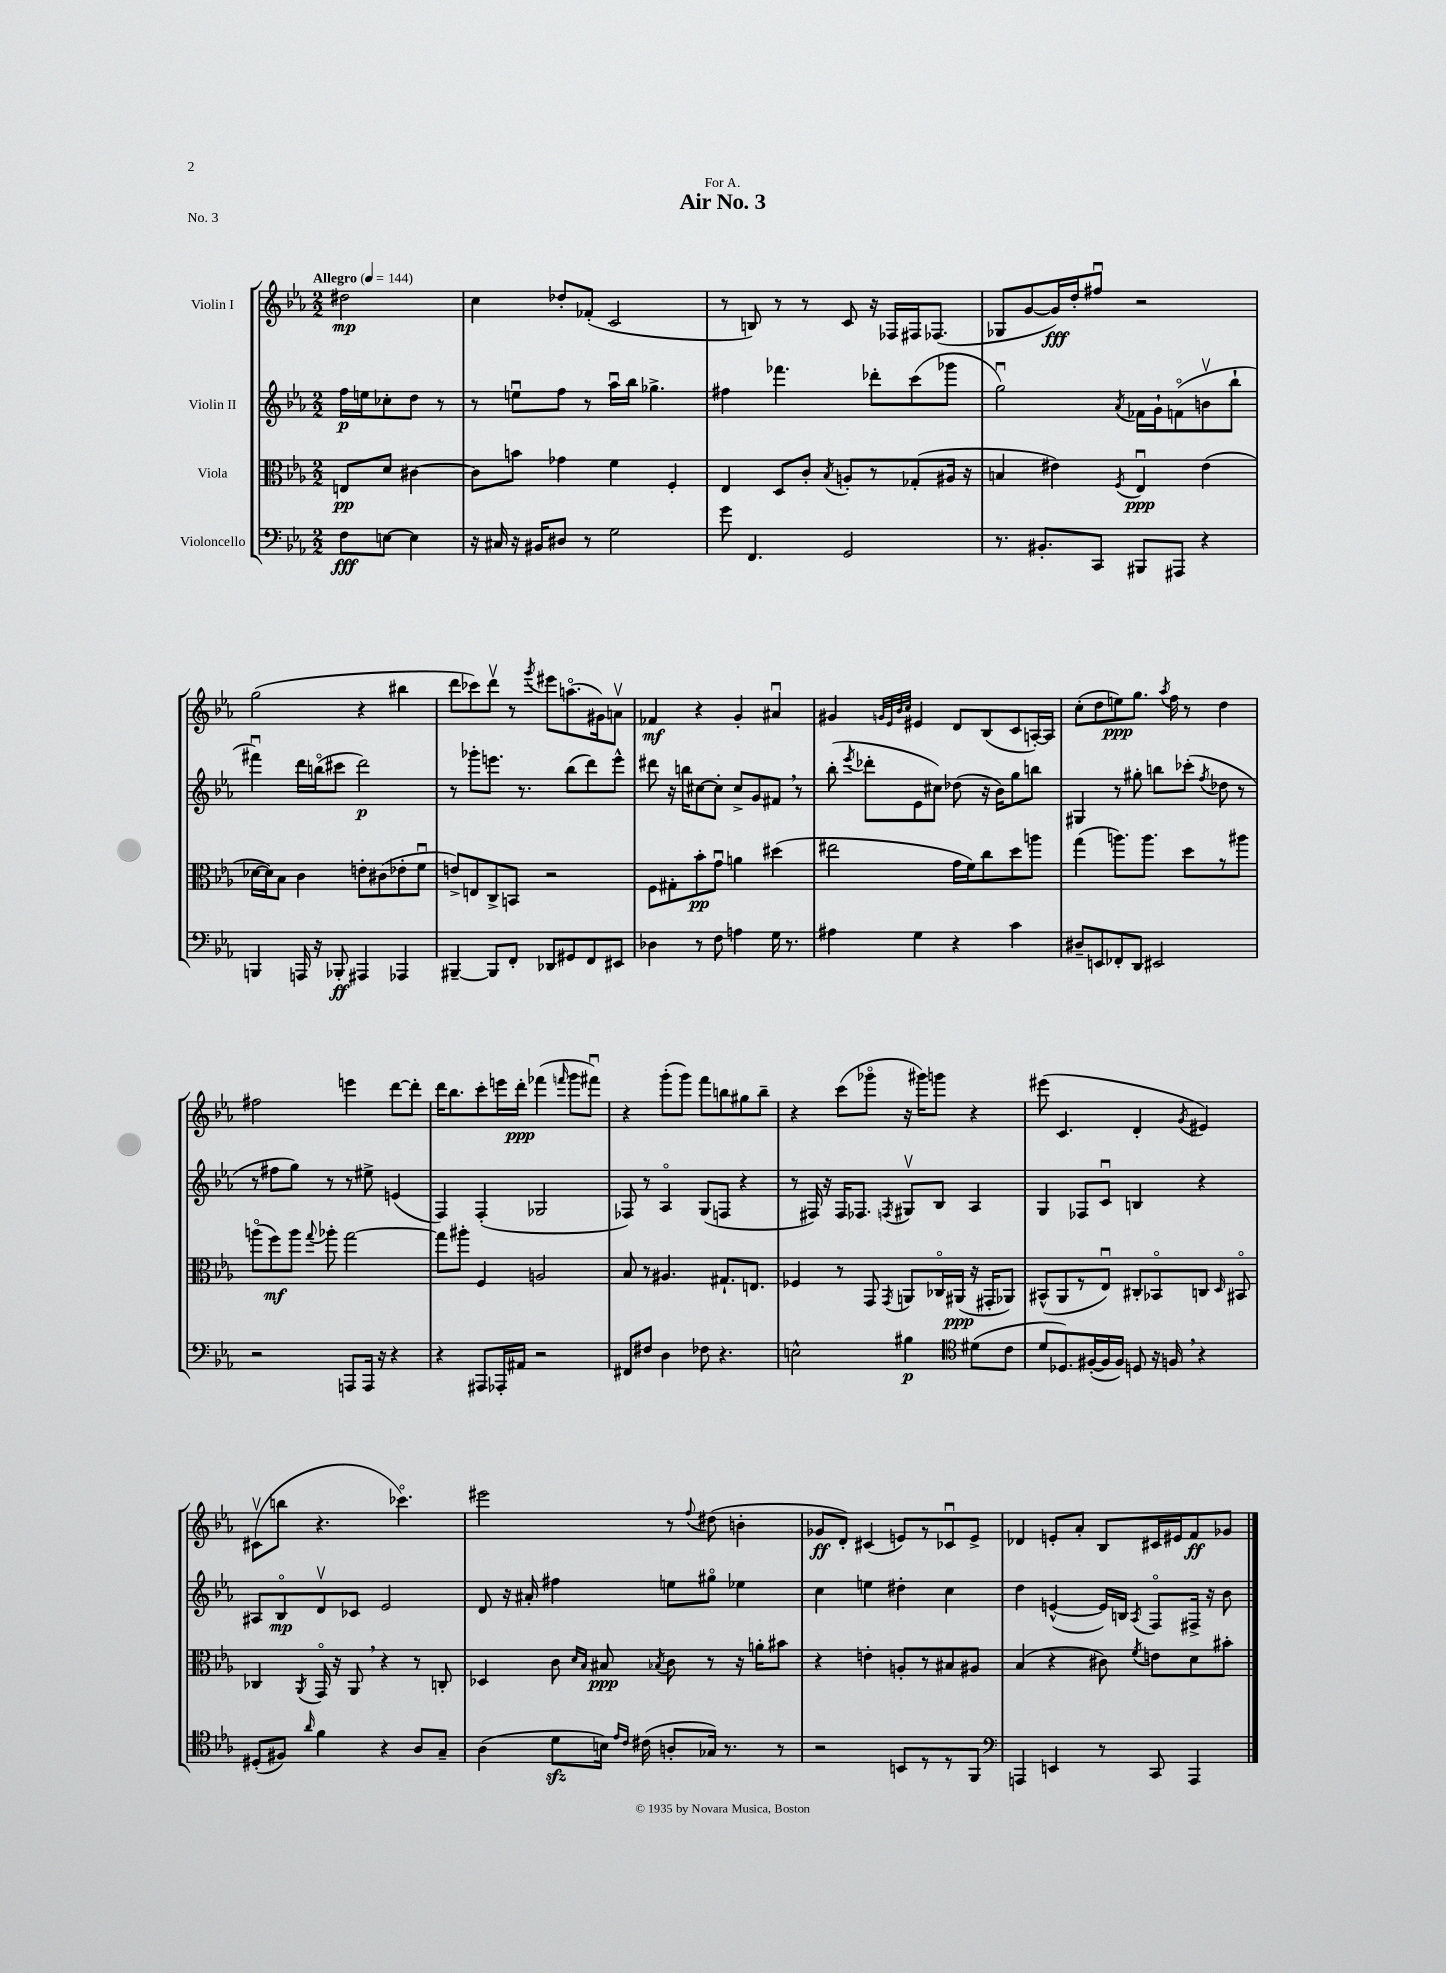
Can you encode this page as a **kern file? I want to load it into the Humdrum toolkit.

**kern	**dynam	**kern	**dynam	**kern	**dynam	**kern	**dynam
*part4	*part4	*part3	*part3	*part2	*part2	*part1	*part1
*staff4	*staff4	*staff3	*staff3	*staff2	*staff2	*staff1	*staff1
*I"Violoncello	*	*I"Viola	*	*I"Violin II	*	*I"Violin I	*
*clefF4	*	*clefC3	*	*clefG2	*	*clefG2	*
*k[b-e-a-]	*	*k[b-e-a-]	*	*k[b-e-a-]	*	*k[b-e-a-]	*
*M2/2	*	*M2/2	*	*M2/2	*	*M2/2	*
*MM144	*	*MM144	*	*MM144	*	*MM144	*
=	=	=	=	=	=	=	=
!	!	!	!	!	!	!LO:TX:a:B:t=Allegro	!
8F\L	fff	8En/L	pp	16ff\LL	p	2dd#X\	mp
.	.	.	.	16een\J	.	.	.
[8En\J	.	8d/J	.	8cc-X'\	.	.	.
4E\]	.	[4c#X\	.	8dd\J	.	.	.
.	.	.	.	8r	.	.	.
=1	=1	=1	=1	=1	=1	=1	=1
16r	.	8c#\L]	.	8r	.	4cc\	.
16C#X/	.	.	.	.	.	.	.
16r	.	8bn\J	.	8eenu\L	.	.	.
16BB#X/KL	.	.	.	.	.	.	.
8D#X/J	.	4g-X\	.	8ff\J	.	8dd-X'/L	.
8r	.	.	.	8r	.	(8f-X'/J	.
2G\	.	4f\	.	16aa-u\LL	.	2c/	.
.	.	.	.	16bb-\JJ	.	.	.
.	.	.	.	4.gg-X^\	.	.	.
.	.	4F'/	.	.	.	.	.
=2	=2	=2	=2	=2	=2	=2	=2
8g\	.	4E-/	.	4ff#X\	.	8r	.
4.FF/	.	.	.	.	.	8Bn/)	.
.	.	8D/L	.	4.fff-X\	.	8r	.
.	.	8c'/J	.	.	.	8r	.
.	.	8qB-/	.	.	.	.	.
2GG/	.	8An'/L	.	.	.	8c/	.
.	.	8r	.	8ddd-X'\L	.	16r	.
.	.	.	.	.	.	16F-X/LL	.
.	.	(8G-X'/	.	(8ccc\	.	16F#X/J	.
.	.	.	.	.	.	(8.F-X/J	.
.	.	16A#X/Jk	.	8ggg-X\J	.	.	.
.	.	16r	.	.	.	.	.
=3	=3	=3	=3	=3	=3	=3	=3
8.r	.	4Bn/	.	2ggu\)	.	8G-X/L	.
.	.	.	.	.	.	[8g/	.
8.BB#X'/L	.	.	.	.	.	.	.
.	.	4e#X\)	.	.	.	16g/L])	fff
.	.	.	.	.	.	16dd'/J	.
8CC/J	.	.	.	.	.	8ff#Xu/J	.
.	.	8qF/	.	8qa-/	.	.	.
8BBB#X/L	.	4E-u/	ppp	16f-X\LL	.	2r	.
.	.	.	.	16g`\J	.	.	.
8AAA#X/J	.	.	.	(8fn\	.	.	.
4r	.	(4e#\	.	8bnv\	.	.	.
.	.	.	.	8bb-`\J	.	.	.
!!LO:LB:g=z
=4	=4	=4	=4	=4	=4	=4	=4
4BBBn/	.	[16d-X\LL	.	4fff#Xu\)	.	(2gg\	.
.	.	16d-\J])	.	.	.	.	.
.	.	8B-\J	.	.	.	.	.
16AAAn/	.	4c\	.	16ddd\LL	.	.	.
16r	.	.	.	(16bbn\J	.	.	.
8BBB-X'/	ff	.	.	8ccc#X\J	.	.	.
4AAA#X/	.	8en'\L	.	2ddd\)	p	4r	.
.	.	(8c#X\	.	.	.	.	.
4AAA-X/	.	8e-X'\	.	.	.	4bb#X\	.
.	.	8fu\J	.	.	.	.	.
=5	=5	=5	=5	=5	=5	=5	=5
[4BBB#X~/	.	8en^/L)	.	8r	.	8ddd\L	.
.	.	8En/	.	8ggg-X'\L	.	8ccc-X\)	.
8BBB#/L]	.	8C^/	.	8.eeen\J	.	8dddv\J	.
8FF'/J	.	8BBn/J	.	.	.	8r	.
.	.	.	.	8.r	.	.	.
.	.	.	.	.	.	8qggg/	.
8DD-X/L	.	2r	.	.	.	8eee#X\L	.
8GG#X/	.	.	.	(8bb-\L	.	(8.aan\	.
8FF/	.	.	.	8ddd\)	.	.	.
.	.	.	.	.	.	16g#X\k)	.
8EE#X/J	.	.	.	8eee^^\J	.	8anv\J	.
=6	=6	=6	=6	=6	=6	=6	=6
4D-X\	.	8F\L	.	8ddd#X\	.	4f-X/	mf
.	.	8G#X'\	.	16r	.	.	.
.	.	.	.	16bbn\KL	.	.	.
8r	.	8b-'\	pp	[8cc#X\	.	4r	.
8F\	.	8gu\J	.	8cc#'\J]	.	.	.
4An\	.	4an\	.	8cc#^/L	.	4g'/	.
.	.	.	.	8g/	.	.	.
16G\	.	(4dd#X\	.	8f#X,/J	.	4a#Xu/	.
8.r	.	.	.	.	.	.	.
.	.	.	.	8r	.	.	.
=7	=7	=7	=7	=7	=7	=7	=7
4A#X\	.	2ee#X\	.	(8bb-'\	.	4g#X/	.
.	.	.	.	8qeee-/	.	.	.
.	.	.	.	8ddd-X'\L	.	.	.
.	.	.	.	.	.	32qqgn/LLL	.
.	.	.	.	.	.	32qqe-/	.
.	.	.	.	.	.	32qqb-/	.
.	.	.	.	.	.	32qqcc/JJJ	.
4G\	.	.	.	8e-\	.	4e#X/	.
.	.	.	.	8cc#X\J)	.	.	.
4r	.	16g\LL	.	(8dd-X\	.	8d/L	.
.	.	16f\J)	.	.	.	.	.
.	.	8cc\	.	16r	.	(8B-/	.
.	.	.	.	16b-\KL)	.	.	.
4c\	.	8dd\	.	8gg\	.	8c/	.
.	.	8aan\J	.	8bbn\J	.	[16An'/L)	.
.	.	.	.	.	.	16A/JJ]	.
=8	=8	=8	=8	=8	=8	=8	=8
8D#X~/L	.	(4gg\	.	4G#X/	.	(8cc'\L	.
8EEn/	.	.	.	.	.	8dd\	.
8FF-X'/	.	8.aan\L)	.	8r	.	8een\)	ppp
8DD/J	.	.	.	8gg#X'\	.	8.gg\J	.
.	.	8.aa\J	.	.	.	.	.
2EE#X/	.	.	.	8bbn\L	.	.	.
.	.	.	.	.	.	8qaa-/	.
.	.	.	.	.	.	16ff\	.
.	.	8dd\L	.	(8ccc-X'\J	.	8r	.
.	.	.	.	8qff/	.	.	.
.	.	8r	.	8dd-X\	.	4dd\	.
.	.	8aa#X\J	.	8r	.	.	.
!!LO:LB:g=z
=9	=9	=9	=9	=9	=9	=9	=9
2r	.	(8aan\L	.	8r	.	2ff#X\	.
.	.	8ff\)	mf	8ff#X\L	.	.	.
.	.	8aa\J	.	8gg\J)	.	.	.
.	.	8qqgg/	.	.	.	.	.
.	.	8aa-X'\	.	8r	.	.	.
8AAAn/L	.	[2gg\	.	8r	.	4eeen\	.
16AAA/Jk	.	.	.	8ee#X^\	.	.	.
16r	.	.	.	.	.	.	.
4r	.	.	.	(4en/	.	[8ddd\L	.
.	.	.	.	.	.	8ddd'\J]	.
=10	=10	=10	=10	=10	=10	=10	=10
4r	.	8gg\L]	.	4F/)	.	16ddd\KL	.
.	.	.	.	.	.	8.bb-\	.
.	.	8aa#X'\J	.	.	.	.	.
8AAA#X/L	.	4F/	.	(4F'/	.	8ccc'\	.
16AAA-X'/L	.	.	.	.	.	16eeen\L	.
16AA#X/JJ	.	.	.	.	.	16ddd'\JJ	ppp
2r	.	2An/	.	2G-X/	.	(4fff-X\	.
.	.	.	.	.	.	16qqfffn/	.
.	.	.	.	.	.	8ggg\L	.
.	.	.	.	.	.	8fff#Xu\J)	.
=11	=11	=11	=11	=11	=11	=11	=11
8FF#X/L	.	8B-/	.	8F-X/)	.	4r	.
8F#X/J	.	8r	.	8r	.	.	.
4D\	.	4.A#X/	.	4A-/	.	(8ggg'\L	.
.	.	.	.	.	.	8ggg\J)	.
8F-X\	.	.	.	(8G/L	.	8fff\L	.
4.r	.	8.G#X`/L	.	8Fn/J	.	8bbn\	.
.	.	.	.	4r	.	8gg#X\	.
.	.	8.En/J	.	.	.	.	.
.	.	.	.	.	.	8bb~\J	.
=12	=12	=12	=12	=12	=12	=12	=12
2En^^\	.	4F-X/	.	8r	.	4r	.
.	.	.	.	16F#X/)	.	.	.
.	.	.	.	16r	.	.	.
.	.	8r	.	16F#/KL	.	(8ccc\L	.
.	.	.	.	8.F-X/J	.	.	.
.	.	8GG/	.	.	.	8ggg-X\J	.
.	.	8qGG/	.	8qFn/	.	.	.
4B#X\	p	8AAn/L	.	8G#Xv/L	.	16r	.
.	.	.	.	.	.	16ggg#X\KL)	.
.	.	16C-X/L	.	8B-/J	.	8gggn\J	.
.	.	(16AA#X/JJ	ppp	.	.	.	.
*clefC4	*	*	*	*	*	*	*
(8d#X\L	.	16r	.	4A-/	.	4r	.
.	.	16GG#X'/KL	.	.	.	.	.
8c\J	.	8AA-X/J)	.	.	.	.	.
=13	=13	=13	=13	=13	=13	=13	=13
8d/L	.	(8BB#X^^/L	.	4G/	.	(8eee#X\	.
8.D-X/)	.	8AA-/	.	.	.	4.c/	.
.	.	8r	.	8F-X/L	.	.	.
([16F#X'/L	.	.	.	.	.	.	.
16F#/]	.	8E-u/J)	.	8cu/J	.	.	.
16F#/JJ)	.	.	.	.	.	.	.
8Dn/	.	8C#X'/L	.	4Bn/	.	4d'/	.
16r	.	8BB-X/	.	.	.	.	.
16Fn,/	.	.	.	.	.	.	.
.	.	.	.	.	.	8qg/	.
4r	.	8Cn/J	.	4r	.	4e#X/)	.
.	.	16qqD/	.	.	.	.	.
.	.	8BB#X/	.	.	.	.	.
!!LO:LB:g=z
=14	=14	=14	=14	=14	=14	=14	=14
(8D#X'/L	.	4C-X/	.	8A#X/L	.	(8c#Xv\L	.
8F#X/J)	.	.	.	8B-/	mp	8bbn\J	.
16qqa-/	.	8qAA-/	.	.	.	.	.
4f\	.	16GG/	.	8dv/	.	4.r	.
.	.	16r	.	.	.	.	.
.	.	8AA-,/	.	8c-X/J	.	.	.
4r	.	4r	.	2e-/	.	.	.
.	.	.	.	.	.	4.ccc-X\)	.
8A-/L	.	8r	.	.	.	.	.
8G~/J	.	8Cn'/	.	.	.	.	.
=15	=15	=15	=15	=15	=15	=15	=15
(4A-\	.	4D-X/	.	8d/	.	2eee#X\	.
.	.	.	.	16r	.	.	.
.	.	.	.	16a#X'/	.	.	.
8dzz\L	.	8c\	.	4ff#X\	.	.	.
.	.	16qqd/LL	.	.	.	.	.
.	.	16qqB-/JJ	.	.	.	.	.
16Bn\Jk)	.	8B#X/	ppp	.	.	.	.
16qqe-/LL	.	.	.	.	.	.	.
16qqc/JJ	.	.	.	.	.	.	.
(16c#X\	.	.	.	.	.	.	.
.	.	8qB-X/	.	.	.	.	.
8An'/L	.	8c\	.	8een\L	.	8r	.
.	.	.	.	.	.	8qqff/	.
16G-X/Jk)	.	8r	.	8gg#X\J	.	(8dd#X\	.
8.r	.	.	.	.	.	.	.
.	.	16r	.	4ee-X\	.	4bn'\	.
.	.	16an'\KL	.	.	.	.	.
8r	.	8b#X\J	.	.	.	.	.
=16	=16	=16	=16	=16	=16	=16	=16
2r	.	4r	.	4cc\	.	8g-X/L	ff
.	.	.	.	.	.	8d'/J)	.
.	.	4en'\	.	4een\	.	(4c#X/	.
8BBn/L	.	8An'/L	.	4dd#X'\	.	8en/L)	.
8r	.	8r	.	.	.	8r	.
8r	.	8B#X/	.	4cc\	.	8c-Xu/	.
8FF/J	.	8A#X/J	.	.	.	8e^/J	.
=17	=17	=17	=17	=17	=17	=17	=17
*clefF4	*	*	*	*	*	*	*
4AAAn/	.	(4B-/	.	4dd\	.	4d-X/	.
4EEn/	.	4r	.	([4en^^/	.	8en'/L	.
.	.	.	.	.	.	8a-'/J	.
8r	.	8c#X\)	.	16e/LL])	.	8B-/L	.
.	.	.	.	16Bn/JJ	.	.	.
.	.	8qf/	.	8qA-/	.	.	.
8CC/	.	8en\L	.	8F/L	.	16c#X/L	.
.	.	.	.	.	.	16e#X/J	.
4AAA/	.	8d\	.	16F#X^/Jk	.	8f/	ff
.	.	.	.	16r	.	.	.
.	.	8b#X'\J	.	8b-\	.	8g-X/J	.
==	==	==	==	==	==	==	==
*-	*-	*-	*-	*-	*-	*-	*-
